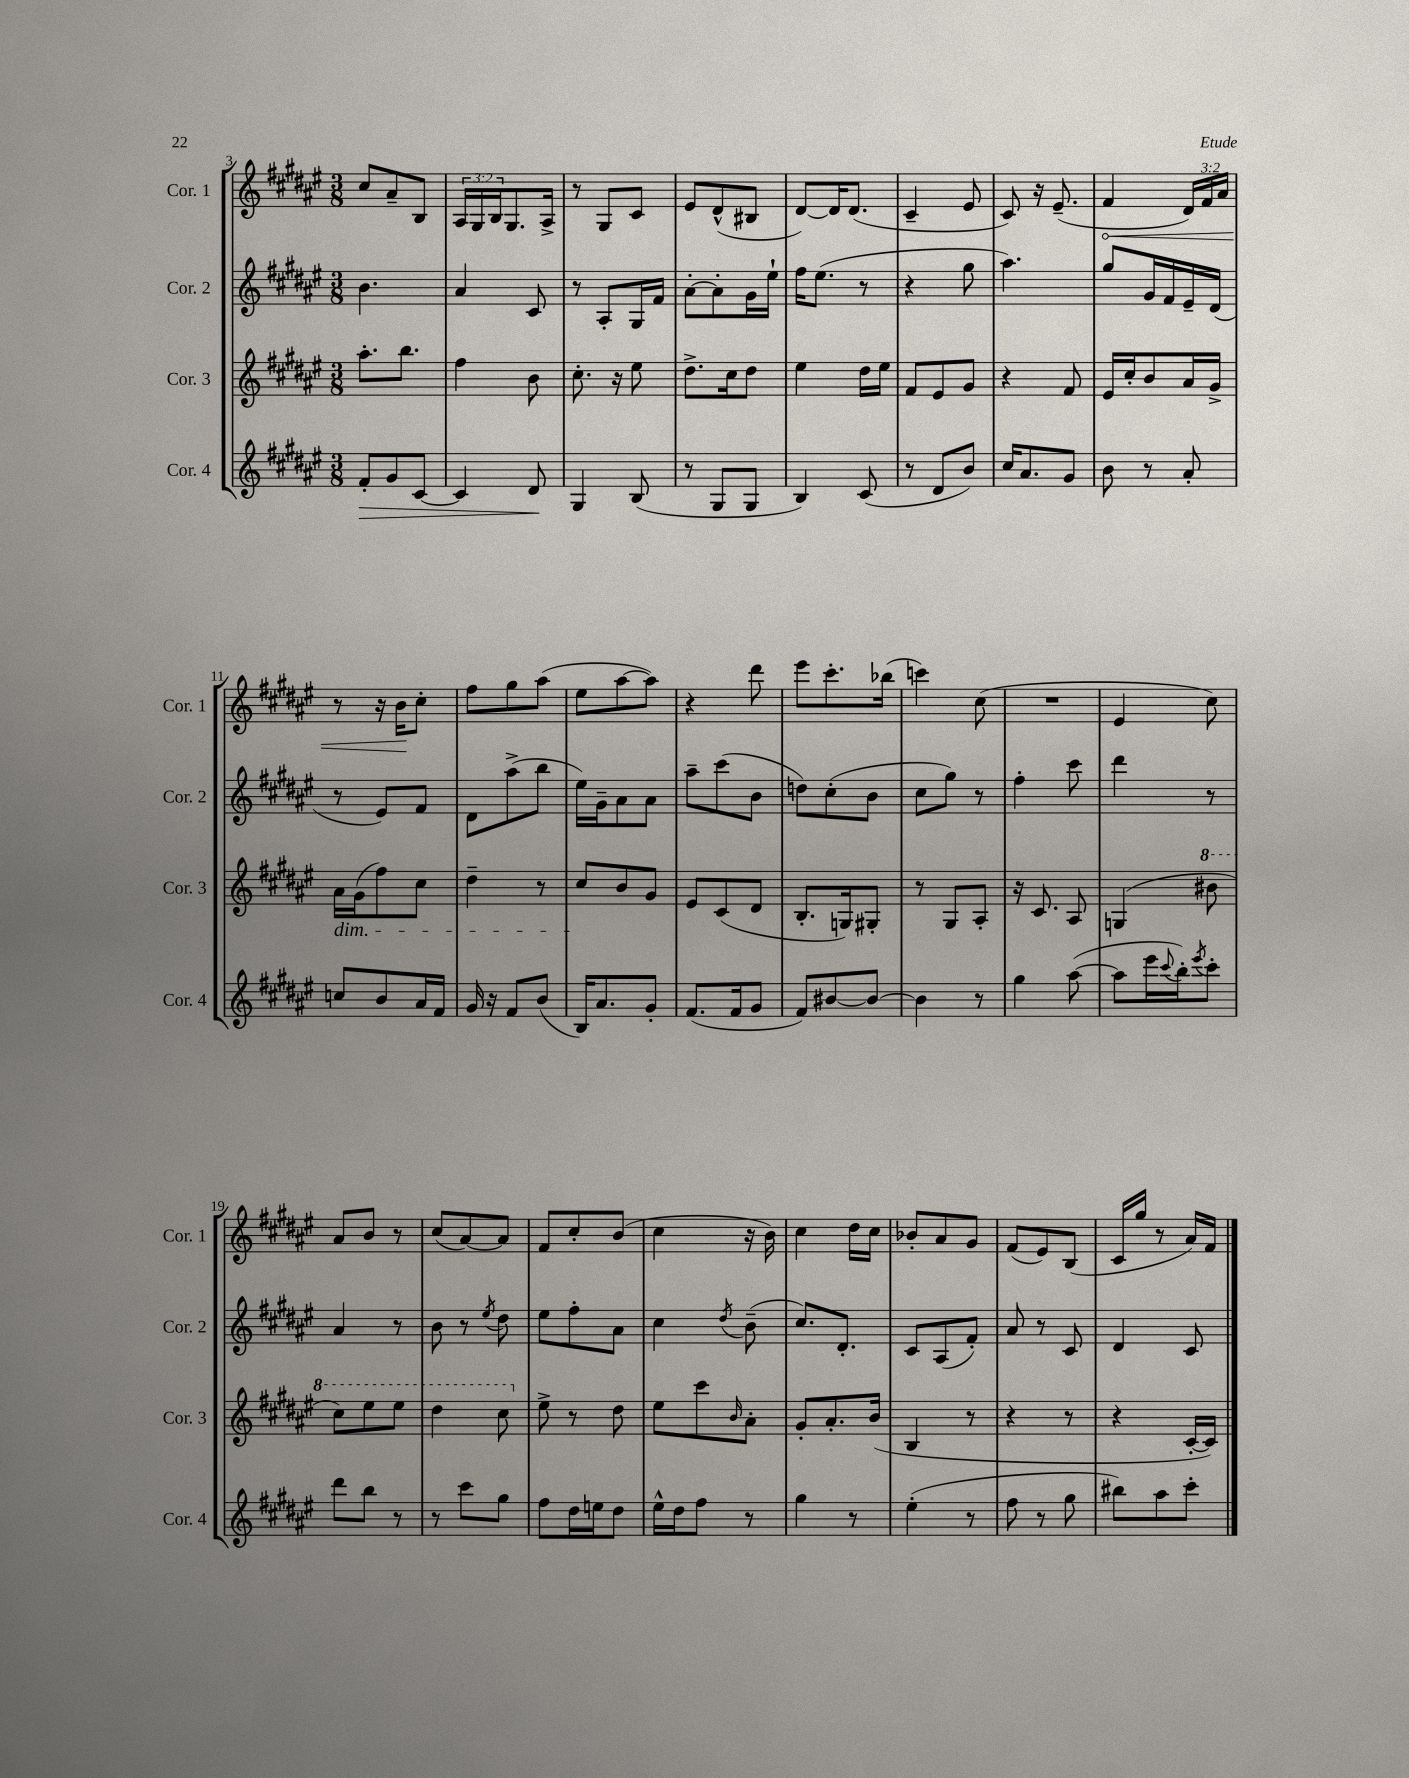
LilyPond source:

<<
\new StaffGroup <<
\new Staff = "s0" \with { instrumentName = "Cor. 1" shortInstrumentName = "Cor. 1" } {
    \clef treble \key fis \major \numericTimeSignature \time 3/8 \override Staff.TupletNumber.text = #tuplet-number::calc-fraction-text
    cis''8 ais'8-- b8 |
    \tuplet 3/2 { ais16 gis16 b16 } gis8. ais16-> |
    r8 gis8 cis'8 |
    eis'8 dis'8-^( bis8 |
    dis'8~) dis'16 dis'8.( |
    cis'4-- eis'8 |
    cis'8) r16 eis'8.--( |
    \once \override Hairpin.circled-tip = ##t fis'4\< \tuplet 3/2 { dis'16) fis'16 ais'16 } |
    r8 r16 b'16\! cis''8-. |
    fis''8 gis''8 ais''8( |
    eis''8 ais''8~ ais''8) |
    r4 dis'''8 |
    eis'''8 cis'''8.-. bes''16( |
    c'''4) cis''8( |
    R4. |
    eis'4 cis''8) |
    ais'8 b'8 r8 |
    cis''8( ais'8~) ais'8 |
    fis'8 cis''8-. b'8( |
    cis''4 r16 b'16) |
    cis''4 dis''16 cis''16 |
    bes'8-. ais'8 gis'8 |
    fis'8( eis'8) b8( |
    cis'16 gis''16 r8 ais'16) fis'16 \bar "|." |
}
\new Staff = "s1" \with { instrumentName = "Cor. 2" shortInstrumentName = "Cor. 2" } {
    \clef treble \key fis \major \numericTimeSignature \time 3/8
    b'4. |
    ais'4 cis'8 |
    r8 ais8-. gis16 fis'16 |
    ais'8~-. ais'8-. gis'16 eis''16-! |
    fis''16 eis''8.( r8 |
    r4 gis''8 |
    ais''4.) |
    gis''8 gis'16 fis'16 eis'16-- dis'16( |
    r8 eis'8) fis'8 |
    dis'8 ais''8->( b''8 |
    eis''16) gis'16-- ais'8 ais'8 |
    ais''8-- cis'''8( b'8 |
    d''8) cis''8-.( b'8 |
    cis''8 gis''8) r8 |
    fis''4-. cis'''8 |
    dis'''4 r8 |
    ais'4 r8 |
    b'8 r8 \acciaccatura { eis''8 } dis''8 |
    eis''8 fis''8-. ais'8 |
    cis''4 \acciaccatura { dis''8 } b'8--( |
    cis''8.) dis'8.-. |
    cis'8 ais8( fis'8-.) |
    ais'8 r8 cis'8 |
    dis'4 cis'8 \bar "|." |
}
\new Staff = "s2" \with { instrumentName = "Cor. 3" shortInstrumentName = "Cor. 3" } {
    \clef treble \key fis \major \numericTimeSignature \time 3/8
    ais''8.-. b''8. |
    fis''4 b'8 |
    cis''8.-. r16 eis''8 |
    dis''8.-> cis''16 dis''8 |
    eis''4 dis''16 eis''16 |
    fis'8 eis'8 gis'8 |
    r4 fis'8 |
    eis'16 cis''16-. b'8 ais'16 gis'16-> |
    ais'16\dim gis'16( fis''8) cis''8 |
    dis''4-- r8 |
    cis''8\! b'8 gis'8 |
    eis'8 cis'8( dis'8 |
    b8.-. g16) gis8-. |
    r8 gis8 ais8-. |
    r16 cis'8. ais8 |
    g4( \ottava #1 bis''8 |
    cis'''8) eis'''8 eis'''8 |
    dis'''4 cis'''8 \ottava #0 |
    eis''8-> r8 dis''8 |
    eis''8 cis'''8 \grace { b'16 } ais'8-. |
    gis'8-. ais'8.-. b'16( |
    b4 r8 |
    r4 r8 |
    r4 cis'16~-. cis'16) \bar "|." |
}
\new Staff = "s3" \with { instrumentName = "Cor. 4" shortInstrumentName = "Cor. 4" } {
    \clef treble \key fis \major \numericTimeSignature \time 3/8
    fis'8-.\> gis'8 cis'8~ |
    cis'4 dis'8\! |
    gis4 b8( |
    r8 gis8 gis8 |
    b4) cis'8( |
    r8 dis'8 b'8) |
    cis''16 ais'8. gis'8 |
    b'8 r8 ais'8-. |
    c''8 b'8 ais'16 fis'16 |
    gis'16 r16 fis'8 b'8( |
    b16) ais'8. gis'8-. |
    fis'8.( fis'16 gis'8 |
    fis'8) bis'8~ bis'8~ |
    bis'4 r8 |
    gis''4 ais''8~( |
    ais''8 eis'''16 \appoggiatura { cis'''8 } b''16-.) \acciaccatura { eis'''8 } cis'''8-. |
    dis'''8 b''8 r8 |
    r8 cis'''8 gis''8 |
    fis''8 dis''16 e''16 dis''8 |
    eis''16-^ dis''16 fis''8 r8 |
    gis''4 r8 |
    eis''4-.( r8 |
    fis''8 r8 gis''8 |
    bis''8) ais''8 cis'''8-. \bar "|." |
}
>>
>>
\layout { \context { \Score currentBarNumber = #3 } }
